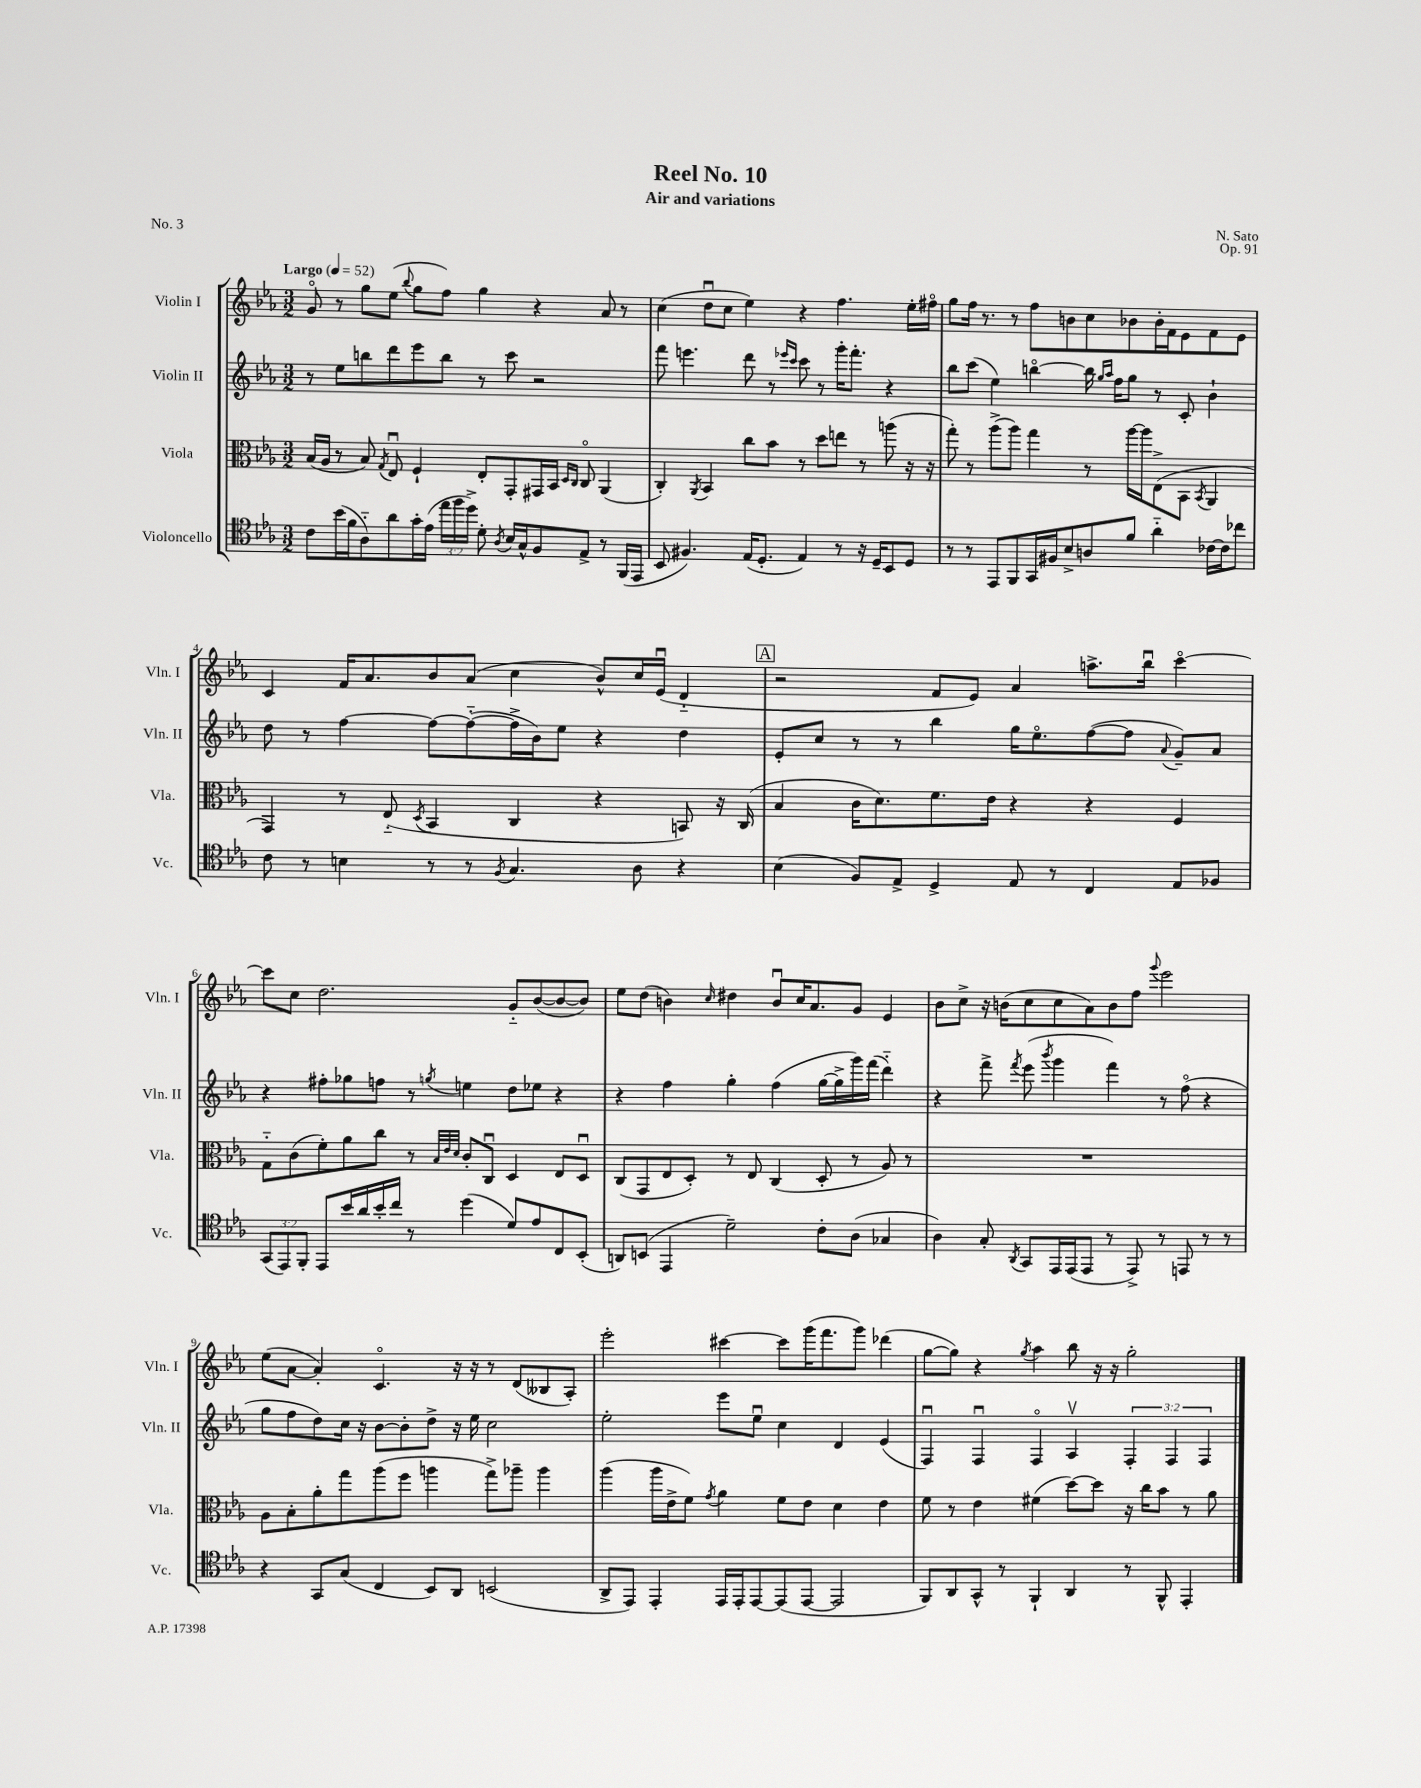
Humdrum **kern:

**kern	**kern	**kern	**kern
*part4	*part3	*part2	*part1
*staff4	*staff3	*staff2	*staff1
*I"Violoncello	*I"Viola	*I"Violin II	*I"Violin I
*I'Vc.	*I'Vla.	*I'Vln. II	*I'Vln. I
*clefC4	*clefC3	*clefG2	*clefG2
*k[b-e-a-]	*k[b-e-a-]	*k[b-e-a-]	*k[b-e-a-]
*M3/2	*M3/2	*M3/2	*M3/2
*MM52	*MM52	*MM52	*MM52
=1	=1	=1	=1
!	!	!	!LO:TX:a:B:t=Largo
8c\L	(16B-/LL	8r	8g/
.	16A-/JJ	.	.
(16b-\L	8r	8ee-\L	8r
16f\J	.	.	.
8A-\)	8B-/)	8bbn\	8gg\L
.	8qG/	.	.
8a-\	8E-u/	8ddd\	(8ee-\J
.	.	.	8qqbb-/
16g'\L	4F`/	8eee-\	8gg\L
(16e-\JJ	.	.	.
24ee-\LL	.	8bb\J	8ff\J)
24ff\	.	.	.
24dd^\JJ)	.	.	.
8d'\	8E-'/L	8r	4gg\
8qA-/	.	.	.
16B-/LL	8GG'/	8ccc\	.
16G^^/J	.	.	.
8F/	16GG#X/L	2r	4r
.	16BB-/JJ	.	.
.	16qqD/LL	.	.
.	16qqC/JJ	.	.
8E-^/J	8C/	.	.
8r	(4AA-/	.	8a-/
(16FF/LL	.	.	8r
16EE-/JJ	.	.	.
=2	=2	=2	=2
8BB-/	4C'/)	8fff\	(4cc\
4.F#X/)	.	4.eeen\	.
.	8qAA-/	.	.
.	4BB-/	.	8ddu\L
.	.	.	8cc\J
(16E-/KL	8cc\L	8ddd\	4ee-\)
8.D'/J	.	.	.
.	8b-\J	8r	.
.	.	16qqeee-X/LL	.
.	.	16qqccc/JJ	.
4E-/)	8r	8ccc\	4r
.	8dd\L	8r	.
8r	8een\J	16ggg'\KL	4.ff\
.	.	8.fff'\J	.
16r	8r	.	.
16D~/KL	.	.	.
8BB-/	(8aan\	4r	.
8D/J	16r	.	16ee-'\LL
.	16r	.	16ff#X\JJ
=3	=3	=3	=3
8r	8gg'\)	8bb-\L	8gg\L
8r	8r	(8ccc\J	16ff\Jk
.	.	.	8.r
8EE-/L	(8aa-^\L	4ee-\)	.
8FF/	8aa-\J)	.	8r
16GG/L	4gg\	[4bbn\	8ff\L
16F#X/J	.	.	.
8B-^/	.	.	8bn\
8An/	8r	16bb\]	8cc\
.	.	16qqgg/LL	.
.	.	16qqaa-/JJ	.
.	.	16ff\KL	.
8f/J	[16aa-\LL	8gg\J	8b-X\
.	16aa-\J]	.	.
4a-\	(8E-^\	8r	16b-'\L
.	.	.	16f\J
.	8BB-\J	8c'/	8e-\
.	8qBB-/	.	.
[16c-X\LL	4AA-/	4b-`\	8f\
16c-\J]	.	.	.
8cc-X\J	.	.	8e-\J
!!LO:LB:g=z
=4	=4	=4	=4
8c\	4GG/)	8dd\	4c/
8r	.	8r	.
4Bn\	8r	[4ff\	16f/KL
.	.	.	8.a-/
.	(8E-/	.	.
.	8qD/	.	.
8r	4BB-/	8ff\L_	8b-/
8r	.	(8ff\_	(8a-/J
8qF/	.	.	.
4.G/	4C/	16ff^\L]	4cc\
.	.	16b-\J)	.
.	.	8ee-\J	.
.	4r	4r	8b-^^/L)
8A-\	.	.	16cc/L
.	.	.	(16e-u/JJ
4r	8BBn/)	4dd\	4d/
.	16r	.	.
.	(16C/	.	.
!!LO:REH:place=s1:t=A
=5	=5	=5	=5
(4B-\	4B-/	8e-'/L	2r
.	.	8cc/J	.
8F/L)	16c\KL	8r	.
.	8.d\)	.	.
8E-^/J	.	8r	.
4D^/	8.f\	4bb-\	8f/L
.	.	.	8e-/J)
.	16e-\Jk	.	.
8E-/	4r	16gg\KL	4a-/
.	.	8.ee-\	.
8r	.	.	.
4C/	4r	([8ff\	8.aan^\L
.	.	8ff\J]	.
.	.	.	16bb-u\Jk
.	.	8qqa-/	.
8E-/L	4F/	8g~/L)	[4ccc\
8F-X/J	.	8a-/J	.
!!LO:LB:g=z
=6	=6	=6	=6
(12GG/L	8G\L	4r	8ccc\L]
12EE-/)	.	.	.
.	(8c\	.	8cc\J
12FF'/J	.	.	.
8EE-/L	8f'\)	8ff#X'\L	2.dd\
16b-/L	8a-\	8gg-X\	.
16a-/	.	.	.
16b-'/	8cc\J	8ffn\J	.
16cc/JJ	.	.	.
8r	8r	8r	.
.	32qqB-/LLL	.	.
.	32qqe-/	.	.
.	32qqd/JJJ	8qggn/	.
(4dd\	8c'/L	4een\	.
.	8Cu/J	.	.
8d/L)	4D/	8dd\L	8g/L
8e-/	.	8ee-X\J	([8b-/
8C/	8E-/L	4r	8b-/_
(8BB-'/J	8Du/J	.	8b-/J])
=7	=7	=7	=7
8AAn/L)	(8C/L	4r	8ee-\L
(8BBn/J	8GG/	.	(8dd\J
4EE-/	8E-/	4ff\	4bn\)
.	8D'/J)	.	.
.	.	.	16qqcc/
2d~\)	8r	4gg'\	4dd#X\
.	8E-/	.	.
.	(4C/	(4ff\	8bu/L
.	.	.	16cc/K
.	.	.	8.a-/
8c'\L	8D'/	[16gg\LL	.
.	.	16gg^\]	.
(8A-\J	8r	16ggg\)	8g/J
.	.	(16fff\JJ	.
4G-X/	8A-/)	4ddd\)	4e-/
.	8r	.	.
=8	=8	=8	=8
4A-\)	1.r	4r	8b-\L
.	.	.	8cc^\J
8G'/	.	8fff^\	16r
.	.	.	(16bn\KL
8qAA-/	.	8qfff/	.
8GG/L	.	(8eee-\	8cc\
.	.	8qbbb-/	.
16EE-/L	.	4ggg\	8cc\
(16EE-/J	.	.	.
8EE-/J	.	.	8a-\)
8r	.	4fff\)	8b\
8EE-^/)	.	.	8ff\J
.	.	.	8qqggg/
8r	.	8r	2eee-\
8EEn/	.	(8ff\	.
8r	.	4r	.
8r	.	.	.
!!LO:LB:g=z
=9	=9	=9	=9
4r	8A-\L	8gg\L	(8ee-\L
.	8B-'\	8ff\	[8a-\J
8GG/L	8a-'\	8dd\)	4a-'/])
(8G/J	8gg\	16cc\Jk	.
.	.	16r	.
4C/	(8aa-\	[8b-\L	4.c/
.	8ff\J	8b-'\]	.
8BB-/L)	4aan\	8dd^\J	.
8AA-/J	.	16r	16r
.	.	16ee-\	16r
(2BBn/	8gg^\L)	2cc\	8r
.	8aa-X~\J	.	(8d/L
.	4aa-\	.	8B--X/
.	.	.	8A-'/J)
=10	=10	=10	=10
8AA-^/L	(4aa-\	2ee-'\	2eee-'\
8EE-/J)	.	.	.
4EE-'/	16aa-\LL	.	.
.	16e-^\J	.	.
.	8f\J)	.	.
.	8qg/	.	.
16EE-/LL	4a-\	8eee-\L	[4ccc#X\
16EE-'/J	.	.	.
[8EE-/	.	8ee-u\J	.
(8EE-/]	8f\L	4cc\	8ccc#\L]
[8EE-/J	8e-\J	.	(16ggg\K
.	.	.	8.fff\
2EE-/]	4d\	4d/	.
.	.	.	8ggg\J)
.	4e-\	(4e-/	(4ddd-X\
=11	=11	=11	=11
8FF/L)	8f\	4Fu/)	[8gg\L
8AA-/	8r	.	8gg\J])
8GG^^/J	4e-\	4Fu/	4r
8r	.	.	.
.	.	.	8qgg/
4FF`/	(4f#X\	4F/	4aa-\
4AA-/	[8dd\L)	4A-v/	8bb-\
.	8dd\J]	.	16r
.	.	.	16r
8r	16r	6F'/	2gg'\
.	16cc\KL	.	.
8FF^^/	8b-\J	.	.
.	.	6F/	.
4EE-'/	8r	.	.
.	.	6F/	.
.	8a-\	.	.
==	==	==	==
*-	*-	*-	*-
